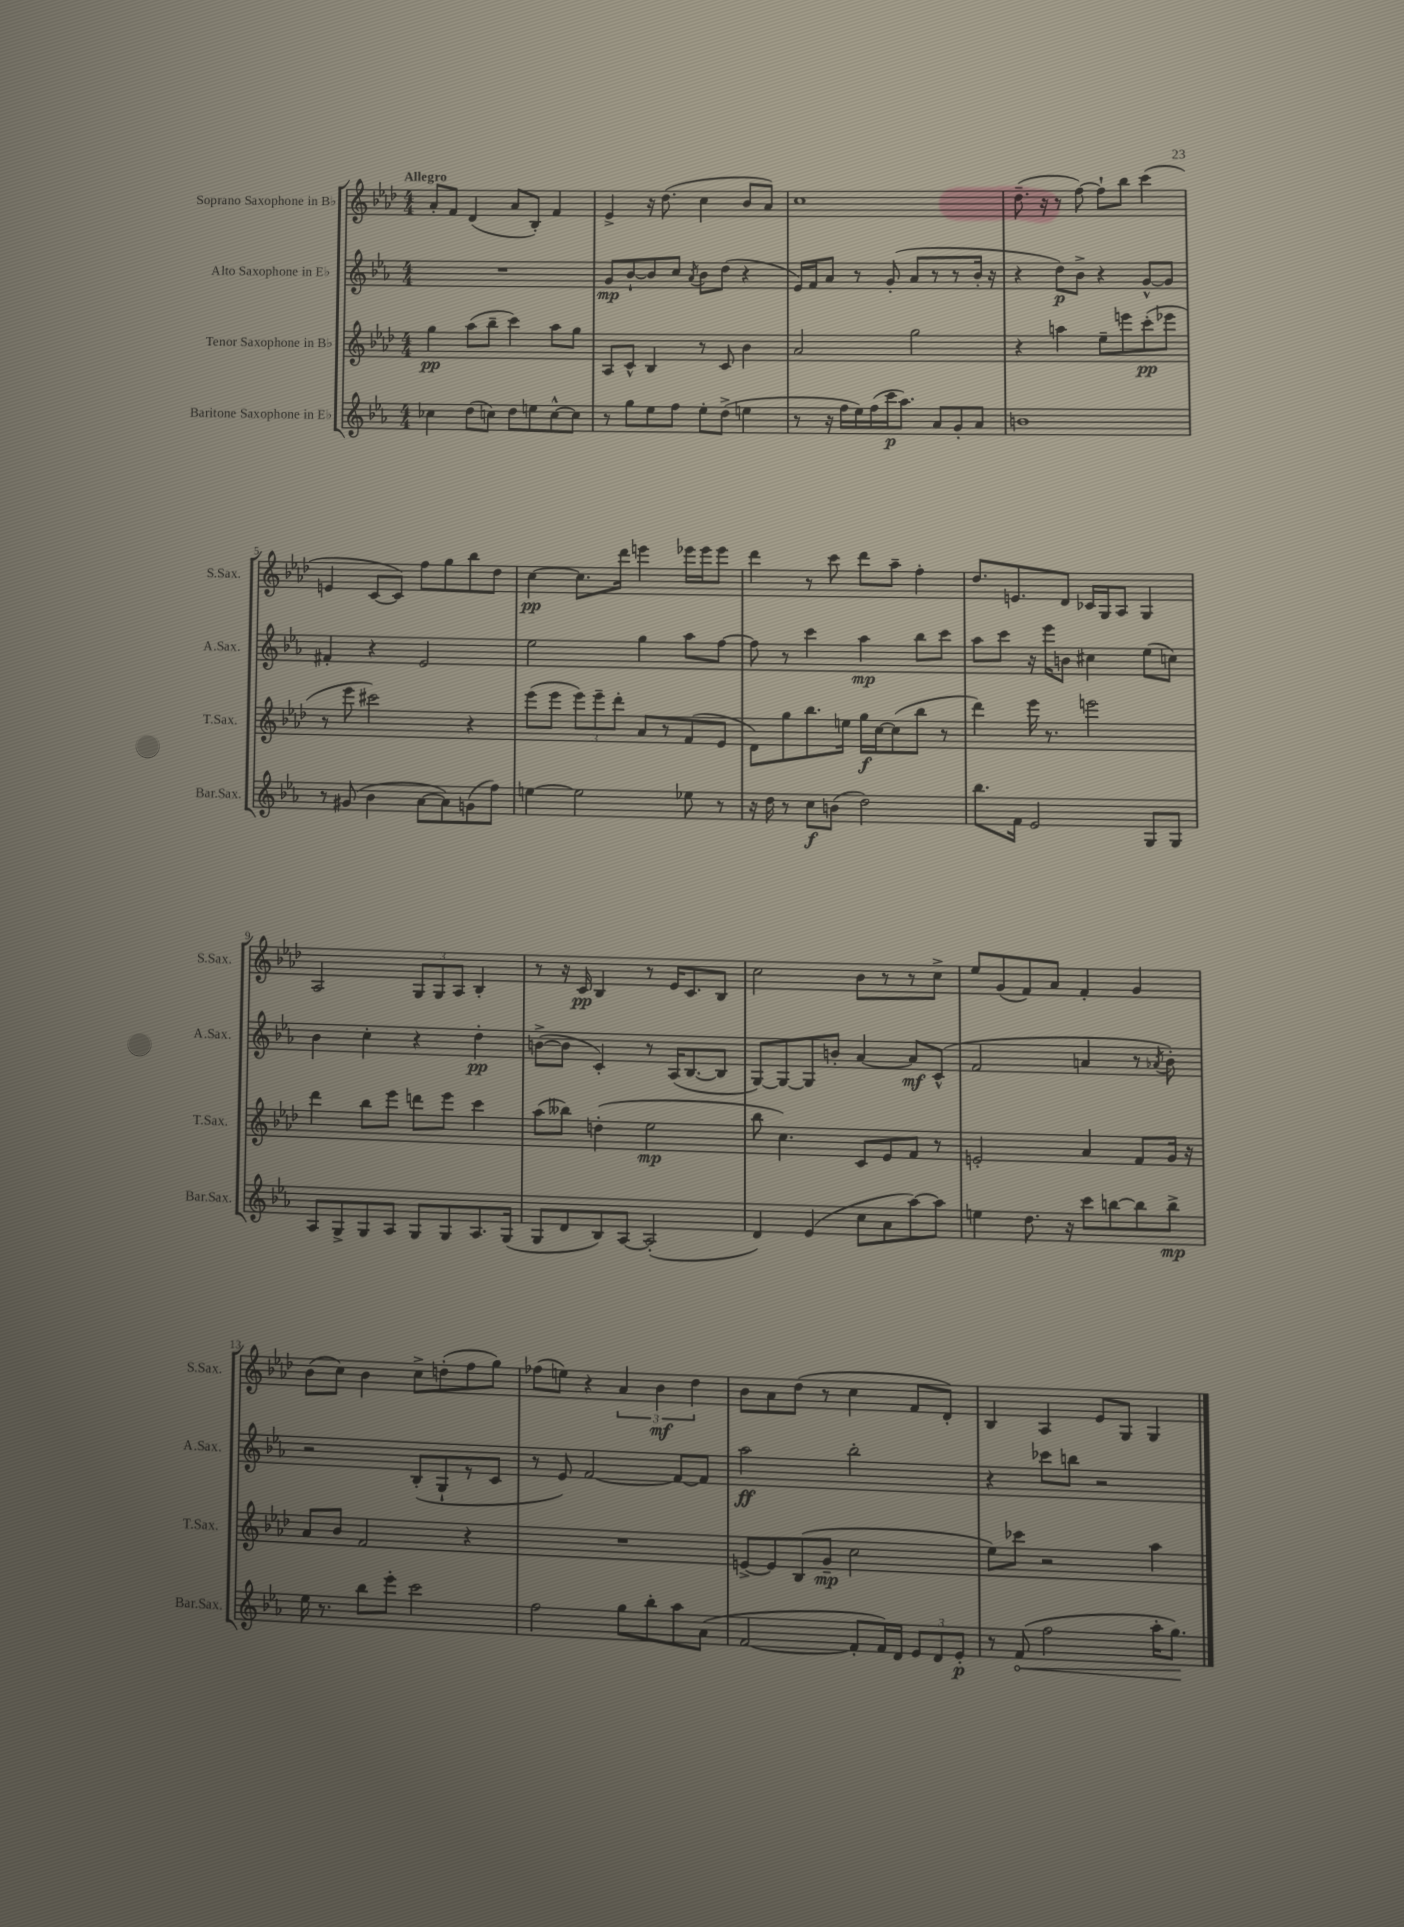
<<
\new StaffGroup <<
\new Staff = "s0" \with { instrumentName = "Soprano Saxophone in Bb" shortInstrumentName = "S.Sax." } {
    \clef treble \key aes \major \numericTimeSignature \time 4/4 \tempo "Allegro"
    \autoBeamOff aes'8[-. f'8] des'4( aes'8[ bes8]-.) f'4 |
    ees'4-> r16 des''8.( c''4 bes'8[ aes'8]) |
    c''1 |
    des''8.--( r16 r8 f''8~) f''8[-! bes''8] c'''4( |
    e'4 c'8[~ c'8]) f''8[ g''8 bes''8 des''8] |
    c''4~\pp c''8.[ des'''16] e'''4 ees'''16[ ees'''16 ees'''8] |
    des'''4 r8 c'''8 des'''8[ aes''8]-- f''4-. |
    des''8.[ e'8. des'8] ces'16[ g16 aes8] g4 |
    aes2 \tuplet 3/2 { g8[ g8 aes8] } bes4-. |
    r8 r16 c'16\pp bes4 r8 ees'16[ c'8. bes8] |
    c''2 bes'8[ r8 r8 c''8]-> |
    ees''8[ g'8( f'8) aes'8] f'4-. g'4 |
    bes'8[( c''8]) bes'4 c''8[-> d''8-.( f''8 g''8]) |
    fes''8[( e''8]) r4 \tuplet 3/2 { aes'4 bes'4\mf des''4 } |
    bes'8[ aes'8 des''8]( r8 c''4 f'8[ des'8]-.) |
    bes4 aes4 ees'8[ g8] g4 \bar "|." |
}
\new Staff = "s1" \with { instrumentName = "Alto Saxophone in Eb" shortInstrumentName = "A.Sax." } {
    \clef treble \key ees \major \numericTimeSignature \time 4/4
    \autoBeamOff R1 |
    g'8[\mp bes'8~-! bes'8 c''8] \acciaccatura { aes'8 } bes'8[ d''8]( r4 |
    ees'16[) f'16 aes'8] r8 g'8-.( aes'8[ r8 r8 bes'16]-. r16 |
    r4 d''8[\p) bes'8]-> r4 g'8[~-^ g'8] |
    fis'4-. r4 ees'2 |
    ees''2 g''4 aes''8[ f''8]~ |
    f''8 r8 c'''4 aes''4\mp bes''8[ c'''8] |
    aes''8[ c'''8] r16 ees'''16[ b'8] cis''4 ees''8[( c''8]) |
    bes'4 c''4-. r4 d''4-.\pp |
    b'8[~->( b'8] c'4-.) r8 aes16[( bes8.~ bes8] |
    g8[~) g8~ g8 b'8]-. aes'4~ aes'8[\mf c'8]-^( |
    f'2 a'4 r8 \acciaccatura { aes'8 } bes'8-.) |
    r2 bes8[-.( g8-! r8 c'8] |
    r8 ees'8) f'2~ f'8[~ f'8] |
    aes''2\ff bes''2-. |
    r4 ces'''8[ b''8] r2 \bar "|." |
}
\new Staff = "s2" \with { instrumentName = "Tenor Saxophone in Bb" shortInstrumentName = "T.Sax." } {
    \clef treble \key aes \major \numericTimeSignature \time 4/4
    \autoBeamOff g''4\pp aes''8[( bes''8]-- c'''4) aes''8[ g''8] |
    aes8[ c'8]-^ bes4 r8 c'8 bes'4 |
    aes'2 g''2 |
    r4 a''4 ees''8[-- e'''8 c'''8-.\pp( ees'''8] |
    r8 ees'''8 cis'''2) r4 |
    ees'''8[( ees'''8] \tuplet 3/2 { ees'''8[) ees'''8-- des'''8]-. } aes'8[ r8 f'8( ees'8] |
    des'8[) g''8 bes''8. e''16] g''16[\f c''16~ c''8( bes''8] r8 |
    des'''4) ees'''16 r8. e'''2 |
    des'''4 bes''8[ ees'''8] d'''8[ ees'''8] c'''4 |
    aes''8[( beses''8]) d''4-.( ees''2\mp |
    bes''8 c''4.) c'8[ ees'8 f'8] r8 |
    e'2-. aes'4 f'8[ g'16] r16 |
    aes'8[ bes'8] f'2 r4 |
    R1 |
    e'8[~-> e'8 bes8( g'8]--\mp c''2 |
    ees''8[) ces'''8] r2 aes''4 \bar "|." |
}
\new Staff = "s3" \with { instrumentName = "Baritone Saxophone in Eb" shortInstrumentName = "Bar.Sax." } {
    \clef treble \key ees \major \numericTimeSignature \time 4/4
    \autoBeamOff ces''4 d''8[( c''8]) d''8[ e''8 c''8~-^ c''8] |
    r8 g''8[ ees''8 f''8] ees''8[-. d''8]->( e''4 |
    r8 r16 f''16[ ees''16) f''16( c'''16\p aes''8.]) aes'8[ g'8-. aes'8] |
    b'1 |
    r8 gis'8( bes'4 aes'8[~ aes'8) g'8( f''8]) |
    e''4~ e''2 ees''8 r8 |
    r16 d''16 r8 c''8[\f b'8]( d''2) |
    bes''8.[ f'16] ees'2 g8[ g8] |
    aes8[ g8-> g8 aes8] g8[ g8 aes8. g16]( |
    g8[ d'8 bes8) aes8]~ aes2-.( |
    d'4) ees'4( c''8[ aes'8 aes''8~) aes''8] |
    e''4 d''8. r16 c'''8[ b''8~ b''8 b''8]->\mp |
    ees''16 r8. bes''8[ ees'''8]-. c'''2 |
    f''2 g''8[ bes''8-. aes''8 aes'8]( |
    f'2~ f'8[-. f'16) d'16] \tuplet 3/2 { ees'8[ d'8 ees'8]-.\p } |
    r8 \once \override Hairpin.circled-tip = ##t f'8\<( f''2 aes''16[-. g''8.]\!) \bar "|." |
}
>>
>>
